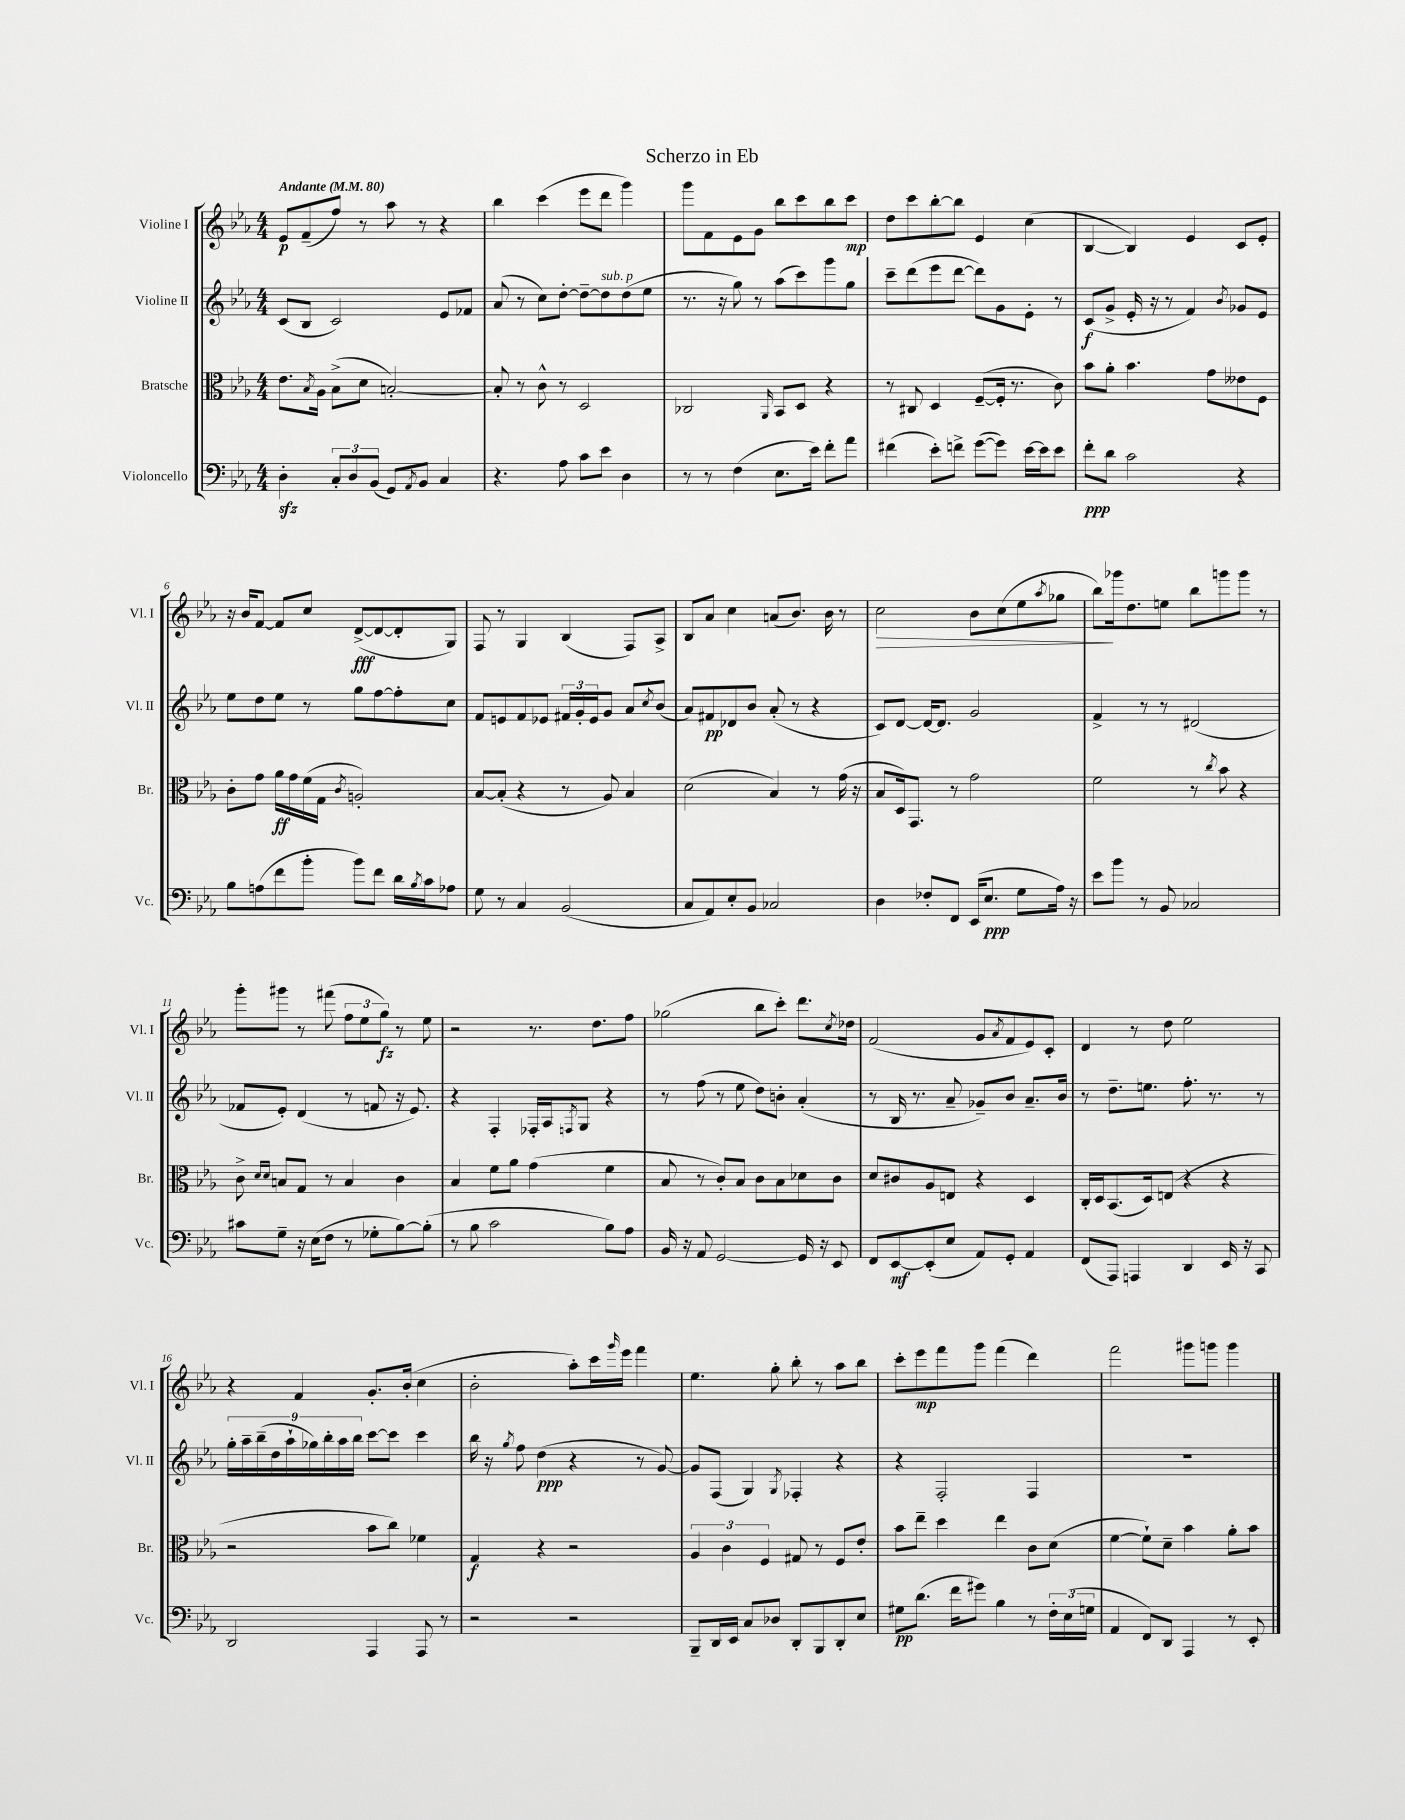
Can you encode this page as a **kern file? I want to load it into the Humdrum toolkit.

**kern	**kern	**kern	**kern
*staff4	*staff3	*staff2	*staff1
*clefF4	*clefC3	*clefG2	*clefG2
*k[b-e-a-]	*k[b-e-a-]	*k[b-e-a-]	*k[b-e-a-]
*M4/4	*M4/4	*M4/4	*M4/4
*MM80	*MM80	*MM80	*MM80
4D'	8.e-	(8c	8e-
.	.	8B-	(8f~
.	8qB-	.	.
.	16A-	.	.
12C'	(8B-^	2c)	8ff)
12D	.	.	.
.	8d	.	8r
(12BB-	.	.	.
8GG)	[2B')	.	8aa-
8qAA-	.	.	.
8BB-	.	.	8r
4C	.	8e-	4r
.	.	8f-	.
=	=	=	=
4.r	8B']	(8a-	4bb-
.	8r	8r	.
.	8c^^	8cc)	(4ccc
8A-	8r	[8dd'	.
8c	2D	8dd~_	8eee-
8e-	.	8dd]	8ddd
4D	.	(8dd	4ggg)
.	.	8ee-	.
=	=	=	=
8r	2C-	8.r	8ggg
8r	.	.	8f
.	.	16r	.
(4F	.	8gg)	8e-
.	.	8r	8g
.	16qqAA-	.	.
8.E-	8BB-	(8aa-	8bb-
.	8D	8ccc)	8ccc
16e-)	.	.	.
8f'	4r	8ggg	8bb-
8a-	.	8gg	8ccc
=	=	=	=
(4f#	8r	8ccc~	8dd
.	8C#	(8ddd	8ccc
8e-')	4D	8eee-	[8bb-'
8f^	.	[8ddd	8bb-]
([8g	([8F~	8ddd])	4e-
8g])	16F']	8g	.
.	8.r	.	.
[16e-	.	8e-'	(4cc
16e-]	.	.	.
8e-	8c)	8r	.
=	=	=	=
8f'	8b-	(8c	[4B-
8d	8a-'	8g^	.
2c	4.b-	16e-'	4B-])
.	.	16r	.
.	.	8r	.
.	.	4f)	4e-
.	8g	.	.
.	.	8qb-	.
4r	8e--	8g-	8c
.	8F	8e-	8e-'
=	=	=	=
8B-	8c'	8ee-	16r
.	.	.	16b-
(8A	8g	8dd	[8f
8f	16a-	8ee-	8f]
.	16g	.	.
8b-'	(16f	8r	8cc
.	16G	.	.
.	8qc	.	.
8b-)	2A')	8gg	([8d^
8f	.	[8ff	8d_
16d	.	8ff']	8d']
8qB-	.	.	.
16c	.	.	.
8A-	.	8cc	8G)
=	=	=	=
8G	[8B-	8f	8F
8r	(8B-']	8e	8r
4C	4r	8f	4G
.	.	8e-	.
(2BB-	8r	24f#	(4B-
.	.	24g'	.
.	.	24e-	.
.	8A-)	8g	.
.	4B-	8a-	8F)
.	.	8qcc	.
.	.	(8b-	8A-^
=	=	=	=
8C	(2d	8a-)	8B-
8AA-)	.	8f#	8a-
8E-'	.	8d-	4cc
8BB-	.	8b-	.
2C-	4B-)	(8a-'	(8a
.	.	8r	8.b-)
.	8r	4r	.
.	.	.	16b-
.	(16g	.	8r
.	16r	.	.
=	=	=	=
4D	8B-	8c)	2cc
.	16D)	[8d	.
.	8.GG	.	.
8F-'	.	16d_	.
.	.	8.d]	.
8FF	8r	.	.
(16EE-	2g	2g	8b-
8.E-	.	.	.
.	.	.	(8cc
8G	.	.	8ee-
.	.	.	8qaa-
16A-)	.	.	8gg-
16r	.	.	.
=	=	=	=
8e-	2f	4f^	8bb-)
8b-	.	.	16ggg-
.	.	.	8.dd
8r	.	8r	.
8BB-	.	8r	8ee
2C-	8r	(2d#	8bb-
.	8qcc	.	.
.	8b-	.	8ggg
.	4r	.	8ggg
.	.	.	8r
=	=	=	=
8c#	8c^	8f-	8ggg'
.	16qqd	.	.
.	16qqd	.	.
8G~	8B	8e-')	8ggg#
16r	8G	(4d	8r
(16E-	.	.	.
8F	8r	.	(8fff#
8r	4B	8r	12ff
.	.	.	12ee-
8G-'	.	8f	.
.	.	.	12gg)
[8B-)	4c	16r	8r
.	.	8.e-)	.
(8B-']	.	.	8ee-
=	=	=	=
8r	4B-	4r	2r
8B-	.	.	.
2c	8f	4F'	.
.	8a-	.	.
.	(4g	16F-'	8.r
.	.	16A-	.
.	.	8qF	.
.	.	8G	.
.	.	.	8.dd
8B-)	4f	4r	.
8A-	.	.	8ff
=	=	=	=
16BB-	8B-	8r	(2gg-
16r	.	.	.
8AA-	8r	(8ff	.
[2GG	8c')	8r	.
.	8B-	8ee-	.
.	8c	8dd)	8bb-
.	8B-	8b'	8ccc')
16GG]	8d-	(4a-'	8.ddd
16r	.	.	.
8EE-	8c	.	.
.	.	.	8qcc
.	.	.	16dd-
=	=	=	=
8FF	8d	8r	(2f
[8EE-	8c#	16B-	.
.	.	8.r	.
(8EE-']	8A-	.	.
8E-	8E	8a-~	.
8AA-)	4r	8g-~)	8g
.	.	.	8qa-
8GG'	.	8b-	8f
4AA-	4D	8.a-~	8e-)
.	.	.	8c'
.	.	16b-	.
=	=	=	=
(8FF	16C'	8r	4d
.	16D	.	.
8AAA-)	(8.BB-	8.dd~	.
4AAA	.	.	8r
.	16D)	8.ee	.
.	(8E	.	8dd
4DD	4r	8.ff'	2ee-
.	.	8.r	.
16EE-	4r	.	.
16r	.	.	.
8CC	.	8r	.
=	=	=	=
2DD	2r	18gg'	4r
.	.	18aa-~	.
.	.	(18bb-~	.
.	.	18dd	.
.	.	18aa-`	.
.	.	.	4f
.	.	18gg-)	.
.	.	18bb-'	.
.	.	18aa-	.
.	.	18bb-	.
4AAA-	8b-	[8ccc	8.g'
.	8cc)	8ccc]	.
.	.	.	(16b-'
8AAA-	4f-	4ccc	4cc
8r	.	.	.
=	=	=	=
2r	4G	16bb-	2b-'
.	.	16r	.
.	.	8qgg	.
.	.	8ff	.
.	4r	(4dd	.
2r	2r	4r	8aa-')
.	.	.	16ccc
.	.	.	16qqggg
.	.	.	16eee-
.	.	8r	4fff
.	.	[8g)	.
=	=	=	=
8BBB-~	6A-	8g]	4.ee-
16DD	.	(8F	.
.	6c	.	.
16EE-	.	.	.
8C	.	4G)	.
.	6F	.	.
8D-	.	.	8gg'
.	.	8qG	.
8DD'	8G#	4F-'	8bb-'
8BBB-	8r	.	8r
8DD'	8F	4r	8aa-
8E-	8e-'	.	8bb-
=	=	=	=
8G#	8b-	4r	8ccc'
(8.d	8ee-~	.	8eee-
.	4dd	2F'	8fff
16f	.	.	.
8g#)	.	.	8ggg
4B-	4ee-	.	(4fff
8r	8c	4F	4ddd)
24F'	(8d	.	.
(24E-	.	.	.
24G	.	.	.
=	=	=	=
4AA-	[4f	1r	2fff
8FF)	8f`])	.	.
8DD	8d~	.	.
4AAA-	4b-	.	8ggg#
.	.	.	8ggg
8r	8a-'	.	4ggg
8EE-'	8b-	.	.
==	==	==	==
*-	*-	*-	*-
